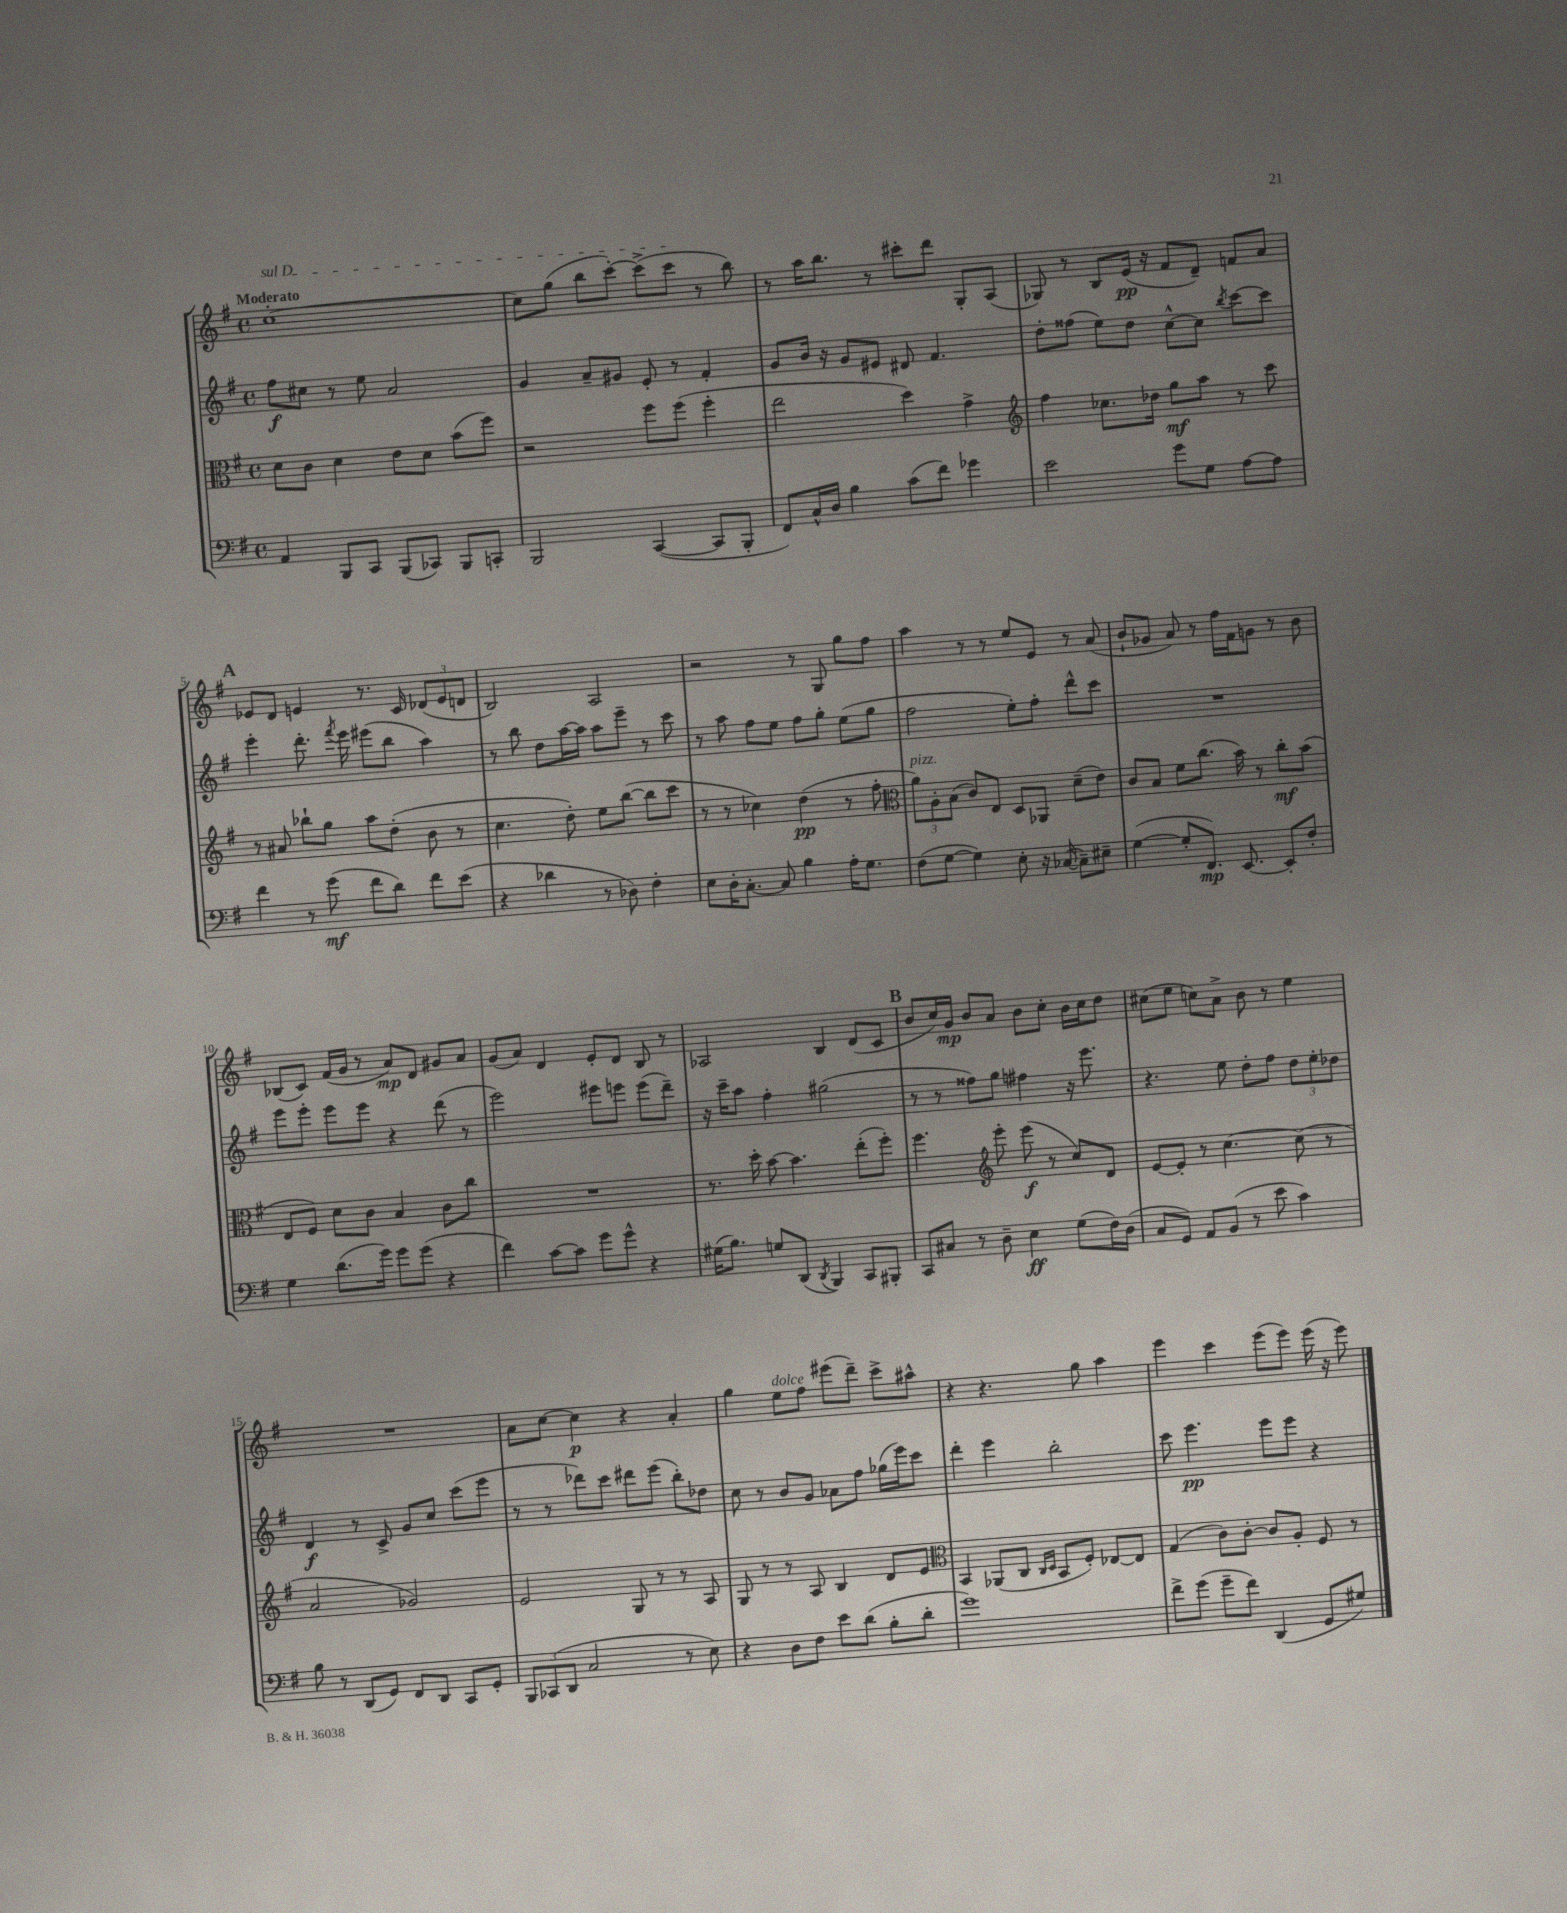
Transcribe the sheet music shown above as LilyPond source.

<<
\new StaffGroup <<
\new Staff = "s0" {
    \clef treble \key g \major \defaultTimeSignature \time 4/4 \tempo "Moderato"
    \autoBeamOff \once \override TextSpanner.bound-details.left.text = \markup { \italic "sul D" } c''1~-.\startTextSpan |
    c''8[ g''8]( b''8[ c'''8]~-.) c'''8[->( c'''8]\stopTextSpan r8 b''8) |
    r8 a''16[ b''8.] r8 cis'''8[-. d'''8] g8[-. a8]( |
    ges8) r8 b8[ e'16]\pp( r16 fis'8[ d'8]--) f'8[ a'8] |
    \mark \markup { \bold "A" } ees'8[ d'8] e'4 r8. c'16 \tuplet 3/2 { des'8[( e'8 d'8] } |
    b2) a2 |
    r2 r8 g8 g''8[ fis''8] |
    a''4 r8 r8 e''8[ e'8] r8 a'8( |
    b'8[-! ges'8] a'8) r8 fis''16[ fis'16 g'8] r8 b'8 |
    bes8[( c'8]) fis'16[( g'16] r8 a'8[\mp) d'8] gis'8[ a'8] |
    g'8[( a'8]) d'4 e'8[-. d'8] b8 r8 |
    aes2 b4 d'8[( c'8] |
    \mark \markup { \bold "B" } b'8[ c''16) g'16]\mp b'8[ a'8] b'8[ c''8]-. b'16[ c''16 d''8] |
    cis''8[( e''8] c''8[) a'8]-> b'8 r8 e''4 |
    R1 |
    a'8[ c''8]~ c''4\p r4 a'4-. |
    g''4 e''8[^\markup { \italic "dolce" } fis''8] eis'''8[( d'''8]--) c'''8[-> ais''8]-^ |
    r4 r4. g''8 a''4 |
    e'''4 c'''4 e'''8[( e'''8]) e'''16( r16 e'''8) \bar "|." |
}
\new Staff = "s1" {
    \clef treble \key g \major \defaultTimeSignature \time 4/4
    \autoBeamOff fis''8[\f cis''8] r8 e''8 a'2 |
    g'4 a'8[-- gis'8] e'8-. r8 fis'4-. |
    g'8[ b'16] r16 g'8[ eis'8] dis'8 fis'4. |
    d''8[-. fisis''8]( e''8[) d''8] c''8[~-^ c''8] \acciaccatura { b''8 } c'''8[~ c'''8] |
    \mark \markup { \bold "A" } e'''4-. d'''8.-. \acciaccatura { fis'''8 } e'''16 eis'''8[( b''8] a''4) |
    r8 b''8 d''8[ a''16~ a''16] a''8[ e'''8]-- r8 c'''8 |
    r8 a''8 fis''8[ e''8] fis''8[ g''8]-. e''8[( g''8] |
    fis''2 e''8[-.) fis''8]-. d'''8[-^ c'''8] |
    R1 |
    e'''8[ e'''8]-. e'''8[ e'''8] r4 d'''8( r8 |
    e'''2) eis'''8[ e'''8] e'''8[( d'''8]--) |
    r16 c'''16[-- a''8] fis''4-. gis''2( |
    \mark \markup { \bold "B" } r8 r8 fisis''8[) g''8] fis''4 r16 e'''8. |
    r4. e''8 d''8[-. fis''8] \tuplet 3/2 { d''8[ e''8-. des''8] } |
    d'4\f r8 c'8-> g'8[ c''8] c'''8[( e'''8] |
    r8 r8 des'''8[) c'''8] dis'''8[ e'''8]( b''8[-.) des''8] |
    c''8 r8 b'8[ g'8] aes'8[ fis''8] ges''16[( e'''16) c'''8] |
    d'''4-. e'''4 b''2-. |
    c'''8 e'''4.\pp e'''8[ e'''8] r4 \bar "|." |
}
\new Staff = "s2" {
    \clef alto \key g \major \defaultTimeSignature \time 4/4
    \autoBeamOff d'8[ c'8] d'4 e'8[ d'8] b'8[( fis''8]) |
    r2 fis''8[ fis''8]( fis''4-. |
    e''2 d''4) g'4-> |
    \clef treble fis''4 ces''8.[ des''16] g''8[\mf a''8] r8 c'''8 |
    \mark \markup { \bold "A" } r8 ais'8 bes''8[-! g''8] a''8[ d''8]-.( b'8 r8 |
    c''4. d''8-.) e''8[ b''8]~( b''8[ c'''8] |
    r8 r8 ces''4) d''4\pp( r8 fis''8-. |
    \clef alto \tuplet 3/2 { a'8[^\markup { \italic "pizz." }) a8-. b8]( } c'8[) e8] d8[ aes,8] d'8[--( e'8]) |
    c'8[ b8] fis'8[ c''8.]( b'16) r8 c''8[-.\mf b'8]( |
    e8[ fis8]) d'8[ c'8] b4 c'8[ c''8] |
    R1 |
    r8. d''16-. b'8~ b'4. e''8[-.( fis''8]-.) |
    \mark \markup { \bold "B" } fis''4. \clef treble e'''8-. e'''8\f( r8 c''8[) d'8] |
    e'8[~ e'8]-. r8 c''4.~ c''8( r8 |
    a'2 ges'2) |
    e'2 g8 r8 r8 a8 |
    g8 r8 r8 a8 b4 d'8[ e'8] |
    \clef alto b,4 aes,8[( c8] \grace { c16[ d16] } b,8[ fis8]-.) ees8[~ ees8] |
    g4( c'8[) c'8]~-. c'8[ a8]-. fis8 r8 \bar "|." |
}
\new Staff = "s3" {
    \clef bass \key g \major \defaultTimeSignature \time 4/4
    \autoBeamOff a,4 b,,8[ c,8] b,,8[( ces,8]) b,,8[ c,8]-. |
    b,,2 c,4~( c,8[ b,,8]-. |
    fis,8[) c16-^ d16] b4 c'8[( fis'8]) ges'4 |
    e'2 g'8[ g8] a8[~ a8] |
    \mark \markup { \bold "A" } fis'4 r8 g'8\mf( fis'8[ d'8]) fis'8[ e'8]( |
    r4 des'4 r8 des8) fis4-. |
    e8[ d16-. c8.]~-. c8 b4 a16[-. g8.] |
    fis8[( g8]~ g4) e8-. r16 ces16~( ces8[--) eis8]-- |
    g4~( g8[-. fis,8.]\mp) e,8.~ e,8[-. fis8]-. |
    g4 d'8.[( g'16]) g'8[ g'8]( r4 |
    fis'4) c'8[~ c'8] g'8[ g'8]-^ r4 |
    gis16[( b8.]) g8[ d,8]( \acciaccatura { d,8 } b,,4) c,8[ bis,,8]-. |
    \mark \markup { \bold "B" } c,8[ cis8] r8 d8-- e4\ff g8[( fis16) d16]( |
    c8[ g,8]) a,8[ b,8]( r8 e'8 c'4) |
    b8 r8 d,8[( g,8]) fis,8[ d,8] c,8[ g,8]-. |
    \tuplet 3/2 { b,,8[ ces,8( d,8] } c2 r8 e8) |
    r4 d8[ fis8] e'8[ d'8]( b8[-. d'8]-. |
    g'1) |
    fis'8[-> g'8]( g'8[-- fis'8]) d,4( g,8[ gis8]) \bar "|." |
}
>>
>>
